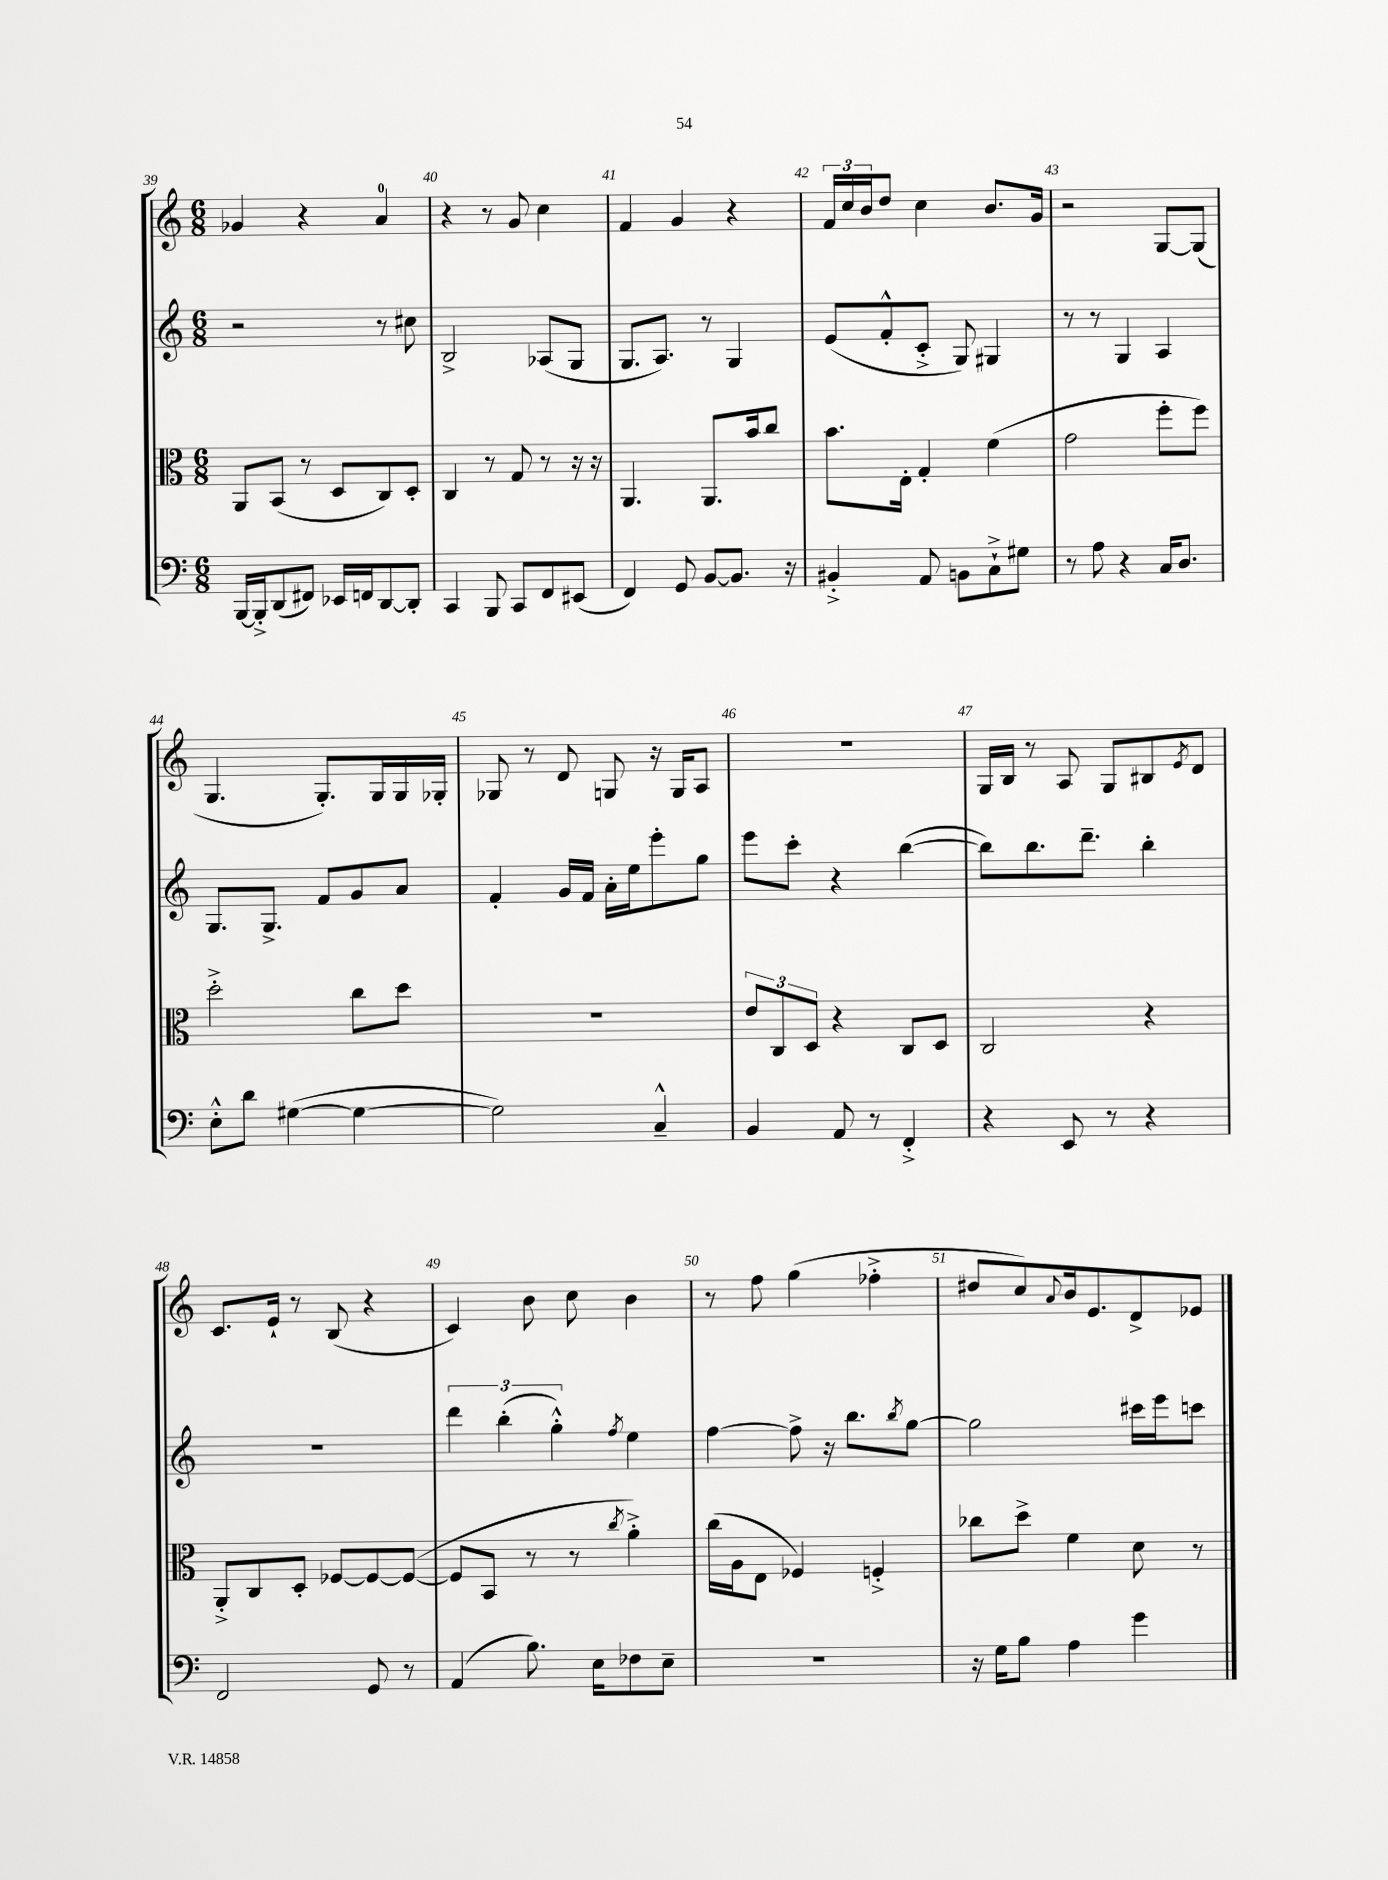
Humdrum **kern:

**kern	**kern	**kern	**kern
*part4	*part3	*part2	*part1
*staff4	*staff3	*staff2	*staff1
*clefF4	*clefC3	*clefG2	*clefG2
*k[]	*k[]	*k[]	*k[]
*M6/8	*M6/8	*M6/8	*M6/8
=39	=39	=39	=39
[16BBB/LL	8AA/L	2r	4g-X/
16BBB'^/J]	.	.	.
(8DD/	(8BB/J	.	.
8FF#X/J)	8r	.	4r
16EE-X/LL	8D/L	.	.
16FFn/J	.	.	.
[8DD/	8C/)	8r	4a/
8DD'/J]	8D'/J	8cc#X\	.
=40	=40	=40	=40
4CC/	4C/	2B^/	4r
8BBB/	8r	.	8r
8CC/L	8G/	.	8g/
8FF/	8r	(8A-X/L	4cc\
(8EE#X/J	16r	8G/J	.
.	16r	.	.
=41	=41	=41	=41
4FF/)	4.AA/	8.G/L	4f/
.	.	8.A/J)	.
8GG/	.	.	4g/
[8BB/L	8.AA/L	8r	.
8.BB/J]	.	4G/	4r
.	16b/k	.	.
.	8cc/J	.	.
16r	.	.	.
=42	=42	=42	=42
4BB#X'^/	8.b\L	(8e/L	24f/LL
.	.	.	24cc/
.	.	.	24b/J
.	.	8f'^^/	8dd/J
.	16E'\Jk	.	.
8AA/	4G'/	8c'^/J	4cc\
8BBn\L	.	8G/)	.
8C`^\	(4f\	4G#X/	8.b/L
8G#X\J	.	.	.
.	.	.	16g/Jk
=43	=43	=43	=43
8r	2g\	8r	2r
8A\	.	8r	.
4r	.	4G/	.
16C/KL	8ff'\L	4A/	[8G/L
8.D/J	.	.	.
.	8ff\J)	.	(8G/J]
!!LO:LB:g=z
=44	=44	=44	=44
8E'^^\L	2dd'^\	8.G/L	4.G/
8d\J	.	.	.
.	.	8.G^/J	.
([4G#X\	.	.	.
.	.	8f/L	8.G'/L)
4G#\_	8cc\L	8g/	.
.	.	.	16G/L
.	8dd\J	8a/J	16G/
.	.	.	16G-X'/JJ
=45	=45	=45	=45
2G#\])	2.r	4f'/	8G-X/
.	.	.	8r
.	.	16g/LL	8d/
.	.	16f/JJ	.
.	.	16a'\LL	8Gn/
.	.	16ee\J	.
4C~^^/	.	8eee'\	16r
.	.	.	16G/KL
.	.	8gg\J	8A/J
=46	=46	=46	=46
4BB/	12e/L	8eee\L	2.r
.	12C/	.	.
.	.	8ccc'\J	.
.	12D/J	.	.
8AA/	4r	4r	.
8r	.	.	.
4FF'^/	8C/L	([4bb\	.
.	8D/J	.	.
=47	=47	=47	=47
4r	2C/	8bb\L])	16G/LL
.	.	.	16B/JJ
.	.	8.bb\	8r
8EE/	.	.	8A/
.	.	8.ddd~\J	.
8r	.	.	8G/L
4r	4r	4bb'\	8B#X/
.	.	.	8qe/
.	.	.	8d/J
!!LO:LB:g=z
=48	=48	=48	=48
2FF/	8AA'^/L	2.r	8.c/L
.	8C/	.	.
.	.	.	16e`/Jk
.	8D'/J	.	8r
.	[8F-X/L	.	(8B/
8GG/	8F-/_	.	4r
8r	(8F-/J_	.	.
=49	=49	=49	=49
(4AA/	8F-/L]	6ddd\	4c/)
.	8BB/J	.	.
.	.	(6bb'\	.
8.B\)	8r	.	8b\
.	.	6gg'^^\)	.
.	8r	.	8cc\
16E\KL	.	.	.
.	8qcc/	8qff/	.
8F-X\	4a'^\)	4ee\	4b\
8E~\J	.	.	.
=50	=50	=50	=50
2.r	(16cc\LL	[4ff\	8r
.	16A\J	.	.
.	8E\J	.	8ff\
.	4F-X/)	8ff^\]	(4gg\
.	.	16r	.
.	.	8.bb\L	.
.	4Fn'^/	.	4ff-X'^\
.	.	8qbb/	.
.	.	[8gg\J	.
=51	=51	=51	=51
16r	8cc-X\L	2gg\]	8dd#X/L
16G\KL	.	.	.
8B\J	8dd^\J	.	8cc/)
.	.	.	8qqa/
4A\	4f\	.	16b/k
.	.	.	8.e/
4g\	8d\	16ccc#X\LL	8d^/
.	.	16eee\J	.
.	8r	8cccn\J	8e-X/J
==	==	==	==
*-	*-	*-	*-
